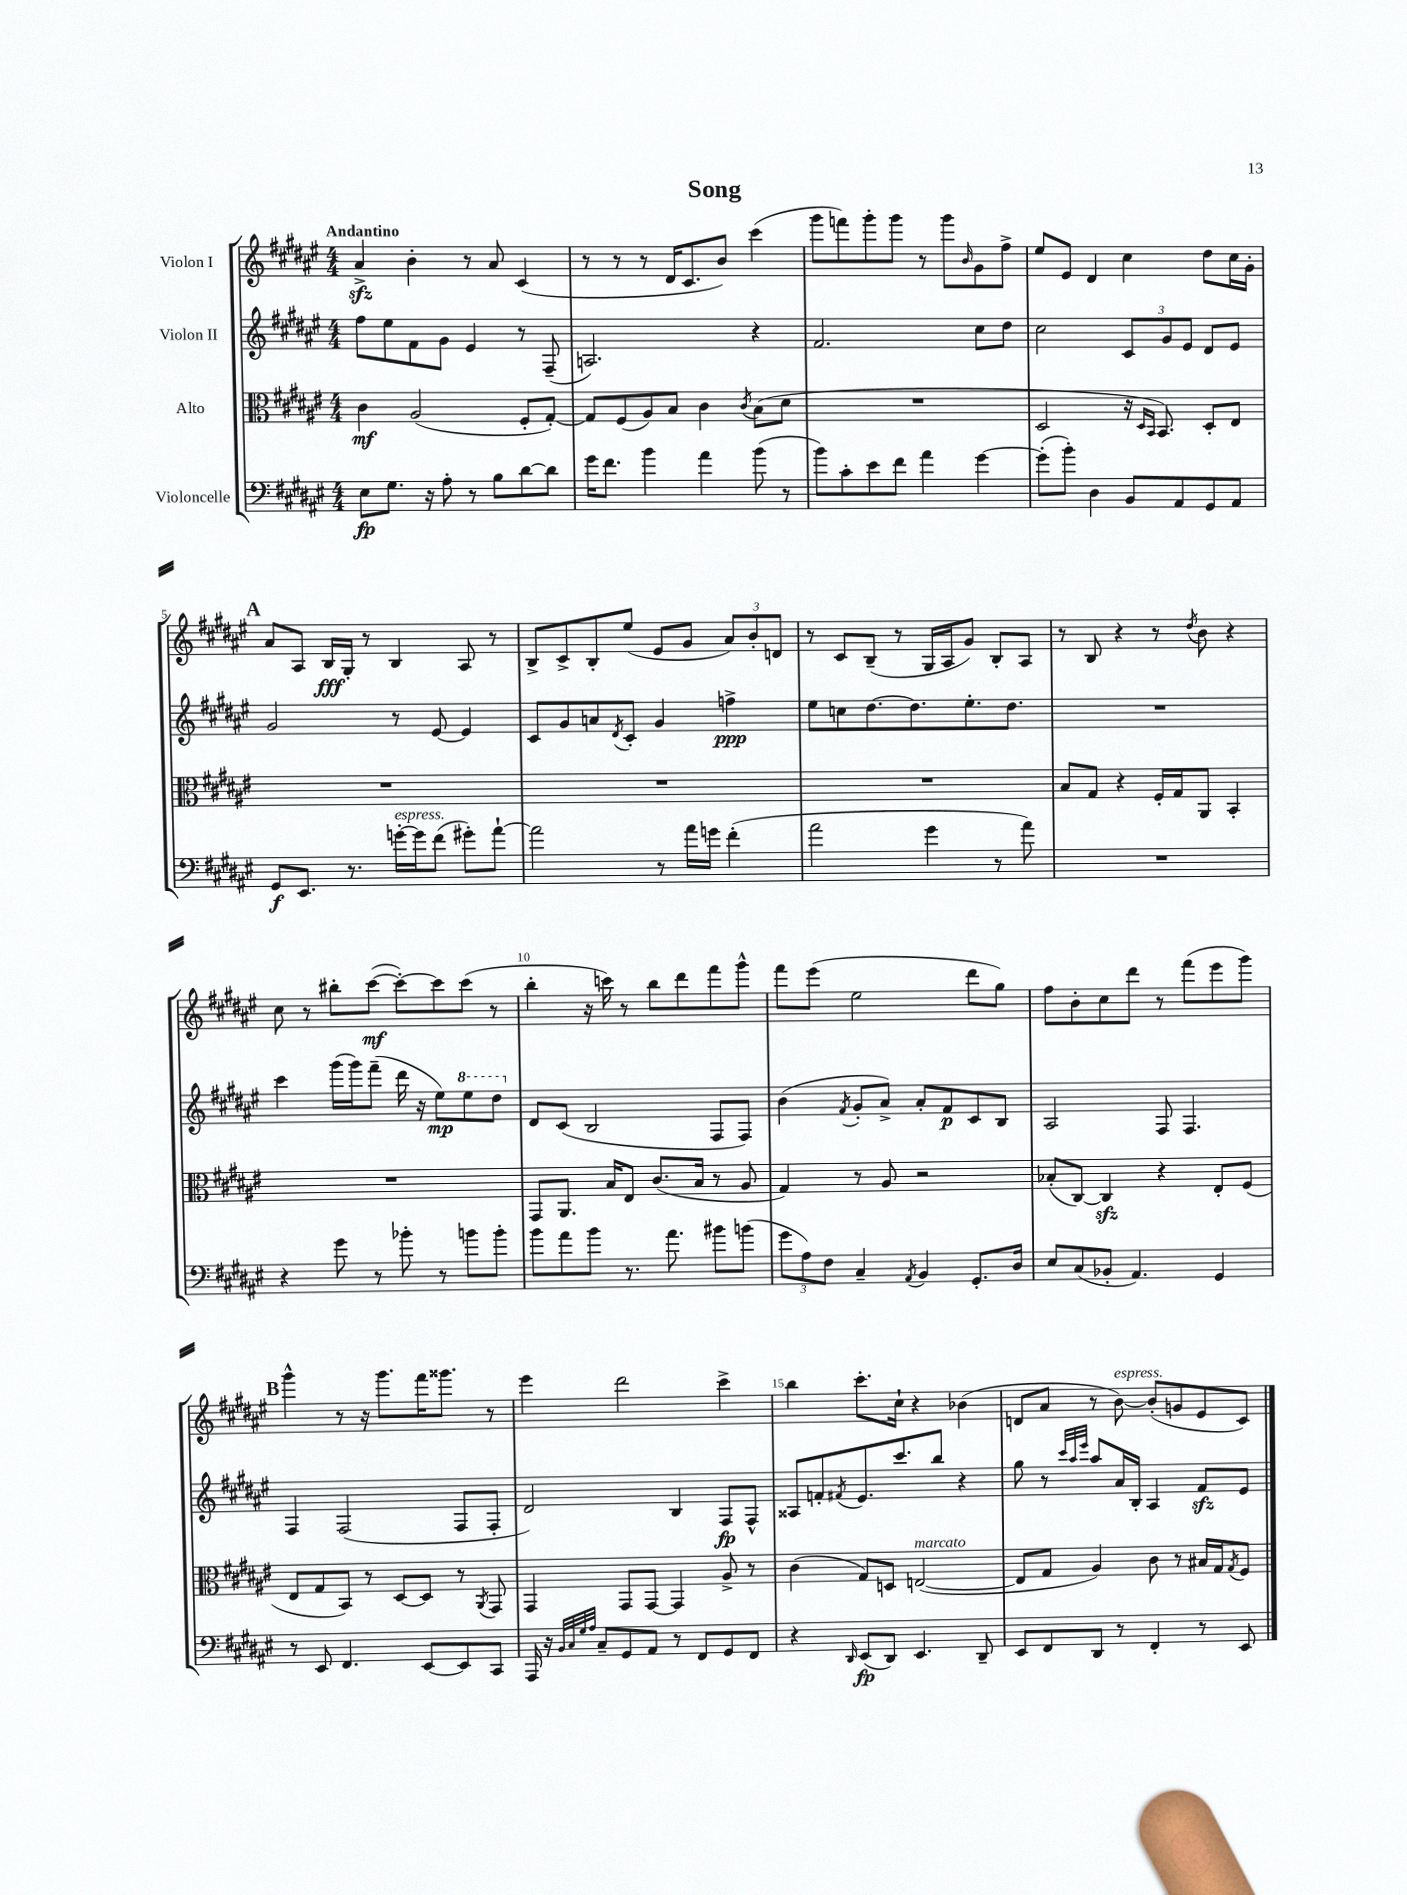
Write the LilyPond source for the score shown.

\header { title = "Song" }
<<
\new StaffGroup <<
\new Staff = "s0" \with { instrumentName = "Violon I" } {
    \clef treble \key fis \major \numericTimeSignature \time 4/4 \tempo "Andantino"
    ais'4->\sfz b'4-. r8 ais'8 cis'4( |
    r8 r8 r8 dis'16 cis'8. b'8) cis'''4( |
    gis'''8 f'''8) gis'''8-. gis'''8 r8 gis'''8 \grace { b'16 } gis'8 fis''8-> |
    eis''8 eis'8 dis'4 cis''4 dis''8 cis''16 gis'16-. |
    \mark \markup { \bold "A" } ais'8 ais8 b16\fff gis16-. r8 b4 ais8 r8 |
    b8-> cis'8-> b8-. eis''8( eis'8 gis'8 \tuplet 3/2 { ais'8) b'8-. d'8 } |
    r8 cis'8 b8--( r8 gis16 ais16 gis'8) b8-. ais8 |
    r8 b8 r4 r8 \acciaccatura { dis''8 } b'8 r4 |
    cis''8 r8 bis''8-. cis'''8~\mf( cis'''8~-.) cis'''8 cis'''8( r8 |
    b''4-. r16 c'''16) r8 b''8 dis'''8 fis'''8 gis'''8-^ |
    fis'''8 eis'''8( eis''2 dis'''8 gis''8) |
    fis''8 b'8-. cis''8 dis'''8 r8 fis'''8( eis'''8 gis'''8) |
    \mark \markup { \bold "B" } gis'''4-^ r8 r16 gis'''8. fis'''16 gisis'''8. r8 |
    eis'''4 dis'''2 cis'''4-> |
    b''4 cis'''8.-. cis''16-! r4 bes'4( |
    d'8 ais'8 r8 b'8~^\markup { \italic "espress." }) b'8-.( g'8 eis'8 cis'8) \bar "|." |
}
\new Staff = "s1" \with { instrumentName = "Violon II" } {
    \clef treble \key fis \major \numericTimeSignature \time 4/4
    fis''8 eis''8 fis'8 gis'8 eis'4 r8 fis8--( |
    a2.) r4 |
    fis'2. cis''8 dis''8 |
    cis''2 \tuplet 3/2 { cis'8 gis'8 eis'8 } dis'8 eis'8 |
    \mark \markup { \bold "A" } gis'2 r8 eis'8~ eis'4 |
    cis'8 gis'8 a'8 \acciaccatura { dis'8 } cis'8-. gis'4 f''4->\ppp |
    eis''8 c''8 dis''8.~ dis''8. eis''8.-. dis''8. |
    R1 |
    cis'''4 gis'''16( gis'''16) fis'''8--( dis'''16 r16 eis''8\mp) \ottava #1 eis'''8 dis'''8 \ottava #0 |
    dis'8 cis'8( b2 fis8 fis8) |
    b'4( \acciaccatura { fis'8 } gis'8-. ais'8->) ais'8-. fis'8\p cis'8 b8 |
    ais2 fis8 fis4. |
    \mark \markup { \bold "B" } fis4 fis2( fis8 fis8-. |
    dis'2) b4 fis8\fp fis8-^ |
    aisis8 f'8-. \acciaccatura { fis'8 } eis'8. cis'''8. b''8 r4 |
    gis''8 r8 \grace { cis'''32 ais''32 eis'''32 } ais''8 ais'16 b16-. ais4 fis'8\sfz eis'8 \bar "|." |
}
\new Staff = "s2" \with { instrumentName = "Alto" } {
    \clef alto \key fis \major \numericTimeSignature \time 4/4
    cis'4\mf ais2( fis8-. gis8~-.) |
    gis8 fis8( ais8) b8 cis'4 \acciaccatura { cis'8 } b8( dis'8 |
    R1 |
    dis2 r16 \grace { dis16 b,16 } b,8.) dis8-. eis8 |
    \mark \markup { \bold "A" } R1 |
    R1 |
    R1 |
    b8 gis8 r4 fis16-. gis16 ais,8 b,4-. |
    R1 |
    gis,8 ais,8. b16 eis8 cis'8.( b16 r8 ais8 |
    gis4) r8 ais8 r2 |
    bes8-.( cis8~) cis4\sfz r4 eis8-. fis8( |
    \mark \markup { \bold "B" } eis8 gis8 b,8) r8 dis8~ dis8 r8 \acciaccatura { ais,8 } gis,8 |
    gis,4 gis,8 gis,8~ gis,4 ais8-> r8 |
    cis'4( gis8) d8 e2~^\markup { \italic "marcato" }( |
    e8 gis8 ais4) cis'8 r8 bis16 gis16 \acciaccatura { gis8 } fis8 \bar "|." |
}
\new Staff = "s3" \with { instrumentName = "Violoncelle" } {
    \clef bass \key fis \major \numericTimeSignature \time 4/4
    eis8\fp gis8. r16 ais8-. r8 b8 dis'8~ dis'8 |
    gis'16 fis'8. b'4 ais'4 b'8( r8 |
    b'8) cis'8-. eis'8 fis'8 ais'4 gis'4~ |
    gis'8-.( b'8-.) dis4 b,8 ais,8 gis,8 ais,8 |
    \mark \markup { \bold "A" } gis,8\f eis,8. r8. g'16~-.^\markup { \italic "espress." } g'16 fis'8( gis'8-.) ais'8~-! |
    ais'2 r8 ais'16 g'16 fis'4-.( |
    ais'2 gis'4 r8 ais'8) |
    R1 |
    r4 gis'8 r8 bes'8-. r8 b'8 b'8-. |
    b'8 ais'8 b'8 r8. ais'8. bis'8 b'8( |
    \tuplet 3/2 { gis'8 ais8) fis8 } cis4-- \acciaccatura { ais,8 } b,4 gis,8.-. dis16 |
    eis8 cis8( bes,8-. ais,4.) gis,4 |
    \mark \markup { \bold "B" } r8 eis,8 fis,4. eis,8~ eis,8 cis,8 |
    ais,,16 r16 \grace { b,32 cis32 gis32 ais32 } cis8-- gis,8 ais,8 r8 fis,8 gis,8 fis,8 |
    r4 \grace { dis,16 } eis,8\fp( dis,8) eis,4. dis,8-- |
    eis,8 fis,8 dis,8 r8 fis,4-. r8 eis,8 \bar "|." |
}
>>
>>
\layout { \context { \Score \override BarNumber.break-visibility = ##(#f #t #t) barNumberVisibility = #(every-nth-bar-number-visible 5) } }
